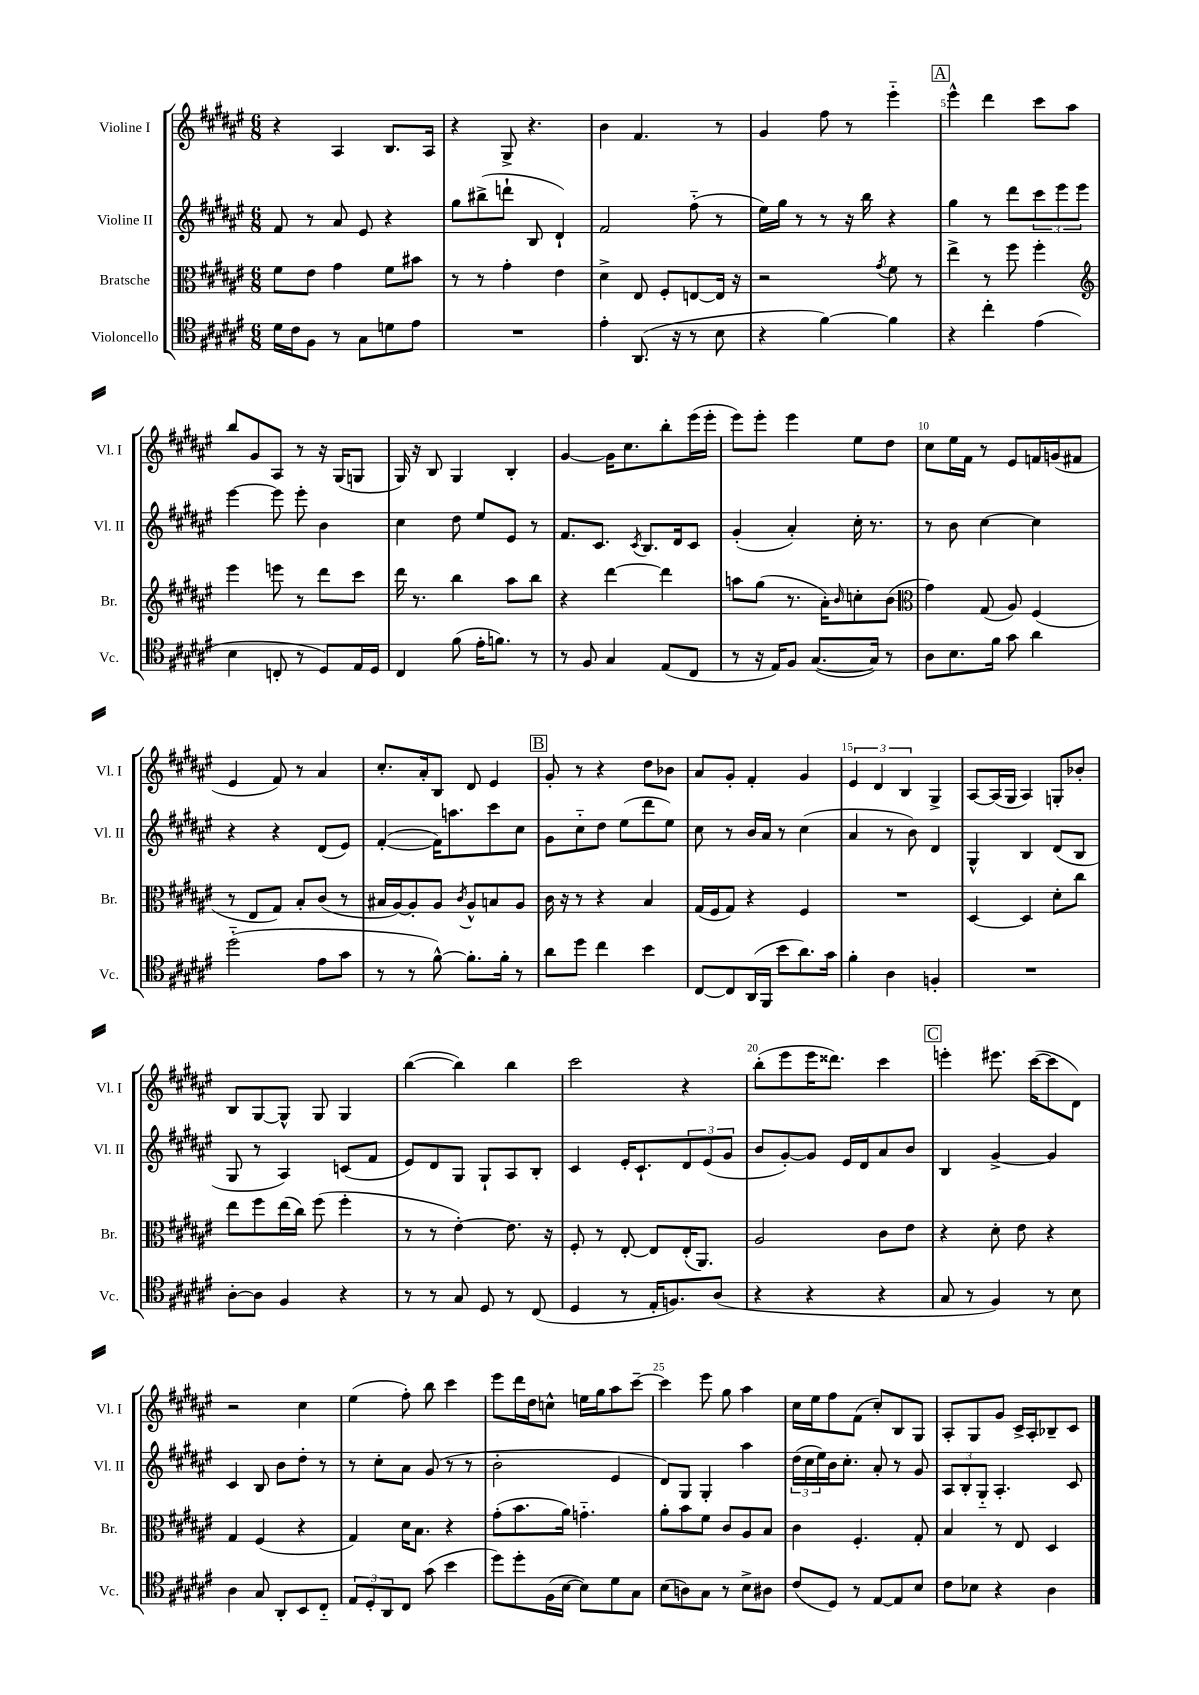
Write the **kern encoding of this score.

**kern	**kern	**kern	**kern
*part4	*part3	*part2	*part1
*staff4	*staff3	*staff2	*staff1
*I"Violoncello	*I"Bratsche	*I"Violine II	*I"Violine I
*I'Vc.	*I'Br.	*I'Vl. II	*I'Vl. I
*clefC4	*clefC3	*clefG2	*clefG2
*k[f#c#g#d#a#e#]	*k[f#c#g#d#a#e#]	*k[f#c#g#d#a#e#]	*k[f#c#g#d#a#e#]
*M6/8	*M6/8	*M6/8	*M6/8
=1	=1	=1	=1
16d#\LL	8f#\L	8f#/	4r
16c#\J	.	.	.
8F#\J	8e#\J	8r	.
8r	4g#\	8a#/	4A#/
8G#\L	.	8e#/	.
8dn\	8f#\L	4r	8.B/L
8e#\J	8b#X\J	.	.
.	.	.	16A#/Jk
=2	=2	=2	=2
2.r	8r	8gg#\L	4r
.	8r	(8bb#X^\	.
.	4g#'\	8dddn`\J	8G#^/
.	.	8B/	4.r
.	4e#\	4d#`/)	.
=3	=3	=3	=3
4e#'\	4d#^\	2f#/	4b\
(8.AA#/	8E#/	.	4.f#/
.	8F#'/L	.	.
16r	.	.	.
8r	[8En/	(8ff#\	.
8B\	16E/Jk]	8r	8r
.	16r	.	.
=4	=4	=4	=4
4r	2r	16ee#\LL)	4g#/
.	.	16gg#\JJ	.
.	.	8r	.
[4f#\)	.	8r	8ff#\
.	.	16r	8r
.	.	16bb\	.
.	8qg#/	.	.
4f#\]	8f#\	4r	4eee#\
.	8r	.	.
!!LO:REH:place=s1:t=A
=5	=5	=5	=5
4r	4ee#^\	4gg#\	4eee#^^\
4cc#'\	8r	8r	4ddd#\
.	8ff#\	8ddd#\L	.
(4e#\	4ff#'\	12ccc#\	8ccc#\L
.	.	12eee#\	.
.	.	.	8aa#\J
.	.	12eee#\J	.
!!LO:LB:g=z
=6	=6	=6	=6
*	*clefG2	*	*
4B\	4eee#\	[4eee#\	8bb/L
.	.	.	8g#/
8Cn'/	8eeen\	8eee#\]	8A#/J
8r	8r	8eee#'\	8r
8D#/L)	8ddd#\L	4b\	16r
.	.	.	(16G#/KL
16E#/L	8ccc#\J	.	8Gn/J
16D#/JJ	.	.	.
=7	=7	=7	=7
4C#/	16ddd#\	4cc#\	16G#/)
.	8.r	.	16r
.	.	.	8B/
(8f#\	4bb\	8dd#\	4G#/
16e#'\KL	.	8ee#/L	.
8.fn\J)	.	.	.
.	8aa#\L	8e#/J	4B'/
8r	8bb\J	8r	.
=8	=8	=8	=8
8r	4r	8.f#/L	[4g#/
8F#/	.	.	.
.	.	8.c#/J	.
4G#/	[4ddd#\	.	16g#\KL]
.	.	.	8.cc#\
.	.	8qc#/	.
.	.	8.B/L	.
(8E#/L	4ddd#\]	.	8bb'\
.	.	16d#/k	.
8C#/J	.	8c#/J	(16eee#\L
.	.	.	16eee#'\JJ
=9	=9	=9	=9
8r	8aan\L	(4g#'/	8eee#\L)
16r	(8gg#\J	.	8eee#'\J
16E#/KL)	.	.	.
8F#/J	8.r	4a#'/)	4eee#\
([8.G#/L	.	.	.
.	16a#'\KL)	.	.
.	16qqb/	.	.
.	8ccn'\	16cc#'\	8ee#\L
16G#/Jk])	.	8.r	.
8r	(8b\J	.	8dd#\J
=10	=10	=10	=10
*	*clefC3	*	*
8A#\L	4g#\)	8r	8cc#\L
8.B\	.	8b\	16ee#\L
.	.	.	16f#\JJ
.	(8G#/	[4cc#\	8r
16f#\Jk	.	.	.
8g#\	8A#/)	.	8e#/L
4a#\	(4F#/	4cc#\]	16fn/L
.	.	.	(16gn/J
.	.	.	8f#X/J
!!LO:LB:g=z
=11	=11	=11	=11
(2dd#\	8r	4r	4e#/
.	8E#/L	.	.
.	8G#/J)	4r	8f#/)
.	8B'/L	.	8r
8e#\L	(8c#/J	(8d#/L	4a#/
8g#\J	8r	8e#/J)	.
=12	=12	=12	=12
8r	16B#X/LL	([4f#'/	8.cc#'/L
.	[16A#/J)	.	.
8r	8A#'/]	.	.
.	.	.	16a#'/k
[8f#^^\)	8A#/J	16f#\KL])	8B/J
.	.	8.aan\	.
.	8qc#/	.	.
8.f#'\L]	8A#^^/L	.	8d#/
.	8Bn/	8ccc#\	4e#/
16f#'\Jk	.	.	.
8r	8A#/J	8cc#\J	.
!!LO:REH:place=s1:t=B
=13	=13	=13	=13
8a#\L	16c#\	8g#\L	8g#'/
.	16r	.	.
8dd#\J	8r	8cc#\	8r
4cc#\	4r	8dd#\J	4r
.	.	(8ee#\L	.
4b\	4B/	8ddd#\	8dd#\L
.	.	8ee#\J)	8b-X\J
=14	=14	=14	=14
[8C#/L	(16G#/LL	8cc#\	8a#/L
.	16F#/J	.	.
8C#/]	8G#/J)	8r	8g#'/J
(16AA#/L	4r	16b/LL	4f#'/
16FF#/JJ	.	16a#/JJ	.
8b\L	.	8r	.
8.a#\)	4F#/	(4cc#\	4g#/
16g#\Jk	.	.	.
=15	=15	=15	=15
4f#'\	2.r	4a#/	6e#/
.	.	.	6d#/
4A#\	.	8r	.
.	.	.	6B/
.	.	8b\)	.
4Fn'/	.	4d#/	4G#^/
=16	=16	=16	=16
2.r	[4D#/	4G#^^/	[8A#/L
.	.	.	(16A#/L]
.	.	.	16G#/JJ
.	4D#/]	4B/	4A#/)
.	8d#'\L	(8d#/L	8Gn'/L
.	8cc#\J	8B/J	8b-X'/J
!!LO:LB:g=z
=17	=17	=17	=17
[8A#'\L	8ee#\L	8G#/	8B/L
8A#\J]	8ff#\	8r	[8G#/
4F#/	(16ee#\L	4A#/)	8G#^^/J]
.	16cc#\JJ)	.	.
.	(8ff#\	.	8G#/
4r	4ff#'\	(8cn/L	4G#/
.	.	8f#/J	.
=18	=18	=18	=18
8r	8r	8e#/L)	([4bb\
8r	8r	8d#/	.
8G#/	[4e#'\)	8G#/J	4bb\])
8D#/	.	8G#`/L	.
8r	8.e#\]	8A#/	4bb\
(8C#/	.	8B'/J	.
.	16r	.	.
=19	=19	=19	=19
4D#/	8F#'/	4c#/	2ccc#\
.	8r	.	.
8r	[8E#'/	16e#'/KL	.
.	.	8.c#`/	.
16E#'/KL	8E#/L]	.	.
8.Fn/)	.	.	.
.	(16E#'/K	12d#/	4r
.	8.AA#/J)	.	.
.	.	(12e#/	.
(8A#/J	.	.	.
.	.	12g#/J	.
=20	=20	=20	=20
4r	2A#/	8b/L	(8bb'\L
.	.	[8g#'/)	8eee#\
4r	.	8g#/J]	16eee#\K
.	.	.	8.ddd##X\J)
.	.	16e#/LL	.
.	.	16d#/J	.
4r	8c#\L	8a#/	4ccc#\
.	8e#\J	8b/J	.
!!LO:REH:place=s1:t=C
=21	=21	=21	=21
8G#/	4r	4B/	4eeen'\
8r	.	.	.
4F#/)	8d#'\	[4g#^/	8.eee#X\
.	8e#\	.	.
.	.	.	([16ccc#\KL
8r	4r	4g#/]	8ccc#\]
8B\	.	.	8d#\J)
!!LO:LB:g=z
=22	=22	=22	=22
4A#\	4G#/	4c#/	2r
8G#/	(4F#/	8B/	.
8AA#'/L	.	8b\L	.
8BB/	4r	8dd#'\J	4cc#\
8C#/J	.	8r	.
=23	=23	=23	=23
12E#/L	4G#/)	8r	(4ee#\
12D#'/	.	.	.
.	.	8cc#'\L	.
12AA#/	.	.	.
8C#/J	16d#\KL	8a#\J	8ff#'\)
.	8.B\J	.	.
(8g#\	.	(8g#/	8bb\
4b\	4r	8r	4ccc#\
.	.	8r	.
=24	=24	=24	=24
8dd#\L)	(8g#'\L	2b'\	8eee#\L
8dd#'\	8.b\	.	16ddd#\L
.	.	.	16dd#\J
(16F#\L	.	.	8ccn^^\J
[16B\JJ	16a#\Jk)	.	.
8B\L])	4.gn\	.	16een\LL
.	.	.	16gg#\J
8d#\	.	4e#/	8aa#\
8G#\J	.	.	[8ccc#~\J
=25	=25	=25	=25
(8B\L	8a#'\L	8d#/L)	4ccc#\]
8An\)	8b\	8G#/J	.
8G#\J	8f#\J	4G#'/	8eee#\
8r	8c#/L	.	8gg#\
8B^\L	8A#/	4aa#\	4aa#\
8A#X\J	8B/J	.	.
=26	=26	=26	=26
(8c#/L	4c#\	(24dd#\LL	16cc#\LL
.	.	24cc#\	.
.	.	.	16ee#\J
.	.	24ee#\)	.
8D#/J)	.	16b\J	8ff#\
.	.	8.cc#'\J	.
8r	4.F#'/	.	(8f#\J
[8E#/L	.	8a#'/	8cc#'/L)
8E#/]	.	8r	8B/
8B/J	8G#'/	8g#/	8G#/J
=27	=27	=27	=27
8c#\L	4B/	12A#/L	8A#'/L
.	.	12B'/	.
8B-X\J	.	.	8G#/
.	.	12G#/J	.
4r	8r	4.A#'/	8g#/J
.	8E#/	.	16c#^/LL
.	.	.	16A#'/J
4A#\	4D#/	.	8B-X~/
.	.	8c#/	8c#/J
==	==	==	==
*-	*-	*-	*-
